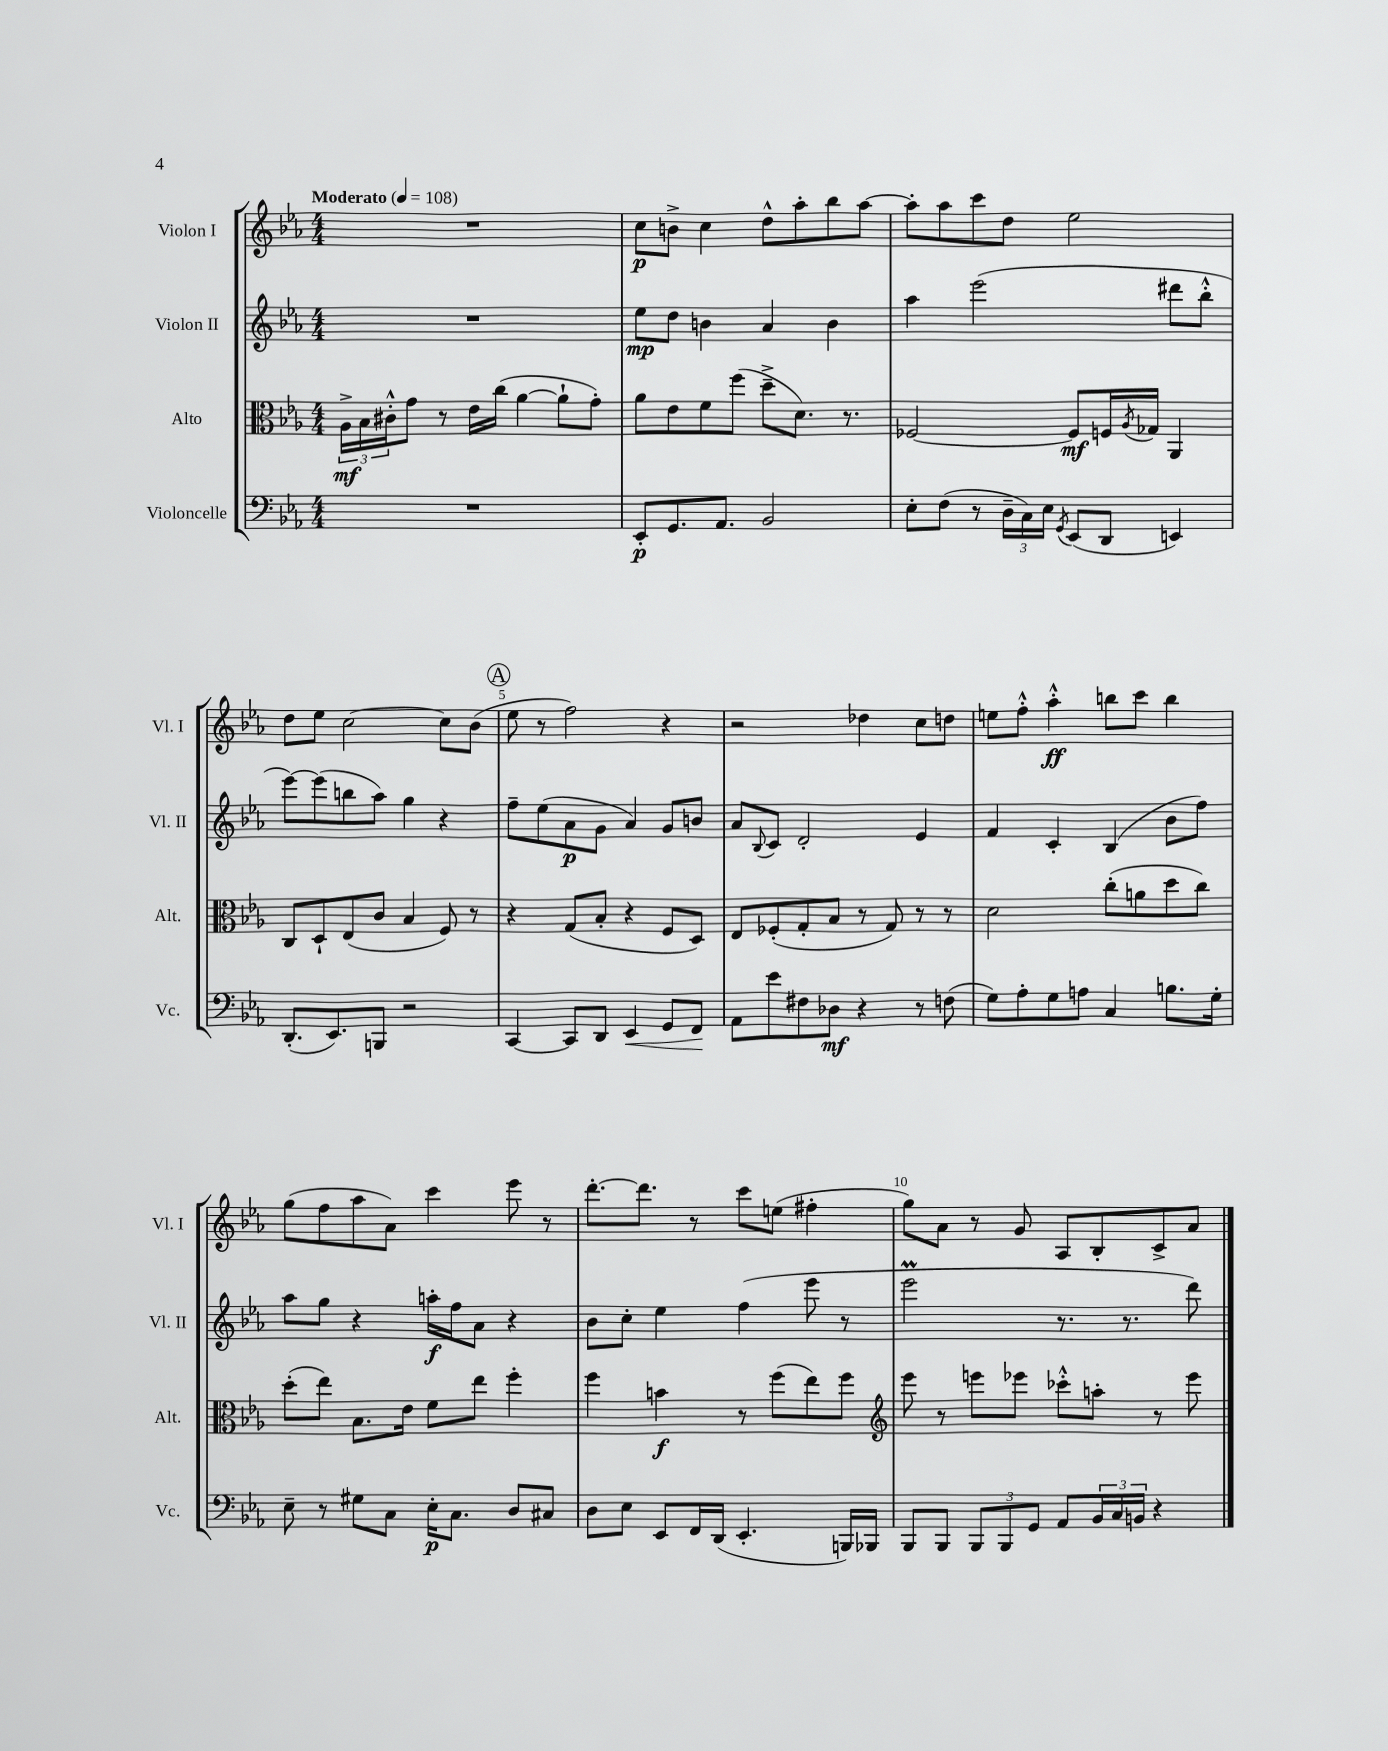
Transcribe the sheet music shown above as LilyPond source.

<<
\new StaffGroup <<
\new Staff = "s0" \with { instrumentName = "Violon I" shortInstrumentName = "Vl. I" } {
    \clef treble \key ees \major \numericTimeSignature \time 4/4 \tempo "Moderato" 4 = 108
    R1 |
    c''8\p b'8-> c''4 d''8-^ aes''8-. bes''8 aes''8~ |
    aes''8-. aes''8 c'''8 d''8 ees''2 |
    d''8 ees''8 c''2~ c''8 bes'8( |
    \mark \markup { \circle "A" } ees''8 r8 f''2) r4 |
    r2 des''4 c''8 d''8 |
    e''8 f''8-.-^ aes''4-.-^\ff b''8 c'''8 b''4 |
    g''8( f''8 aes''8 aes'8) c'''4 ees'''8 r8 |
    d'''8.~-. d'''8. r8 c'''8 e''8( fis''4-. |
    g''8) aes'8 r8 g'8 aes8 bes8-. c'8-> aes'8 \bar "|." |
}
\new Staff = "s1" \with { instrumentName = "Violon II" shortInstrumentName = "Vl. II" } {
    \clef treble \key ees \major \numericTimeSignature \time 4/4
    R1 |
    ees''8\mp d''8 b'4 aes'4 b'4 |
    aes''4 ees'''2( dis'''8 bes''8-.-^ |
    ees'''8~) ees'''8( b''8 aes''8) g''4 r4 |
    \mark \markup { \circle "A" } f''8-- ees''8( aes'8\p g'8 aes'4) g'8 b'8 |
    aes'8 \appoggiatura { bes8 } c'8 d'2-. ees'4 |
    f'4 c'4-. bes4( bes'8 f''8) |
    aes''8 g''8 r4 a''16-.\f f''16 aes'8 r4 |
    bes'8 c''8-. ees''4 f''4( ees'''8 r8 |
    ees'''2\prall r8. r8. d'''8) \bar "|." |
}
\new Staff = "s2" \with { instrumentName = "Alto" shortInstrumentName = "Alt." } {
    \clef alto \key ees \major \numericTimeSignature \time 4/4
    \tuplet 3/2 { aes16->\mf bes16 cis'16-.-^ } g'8 r8 ees'16 c''16( aes'4~ aes'8-! g'8-.) |
    aes'8 ees'8 f'8 f''8( d''8---> d'8.) r8. |
    fes2~ fes8\mf f16 \acciaccatura { aes8 } ges16 aes,4 |
    c8 d8-! ees8( c'8 bes4 f8) r8 |
    \mark \markup { \circle "A" } r4 g8( bes8-. r4 f8 d8) |
    ees8 fes8-.( g8-. bes8 r8 g8) r8 r8 |
    d'2 c''8-.( a'8 d''8 c''8) |
    d''8-.( ees''8) bes8. ees'16 f'8 ees''8 f''4-. |
    f''4 b'4\f r8 f''8( ees''8) f''8 |
    \clef treble ees'''8 r8 e'''8 ees'''8 ces'''8-.-^ a''8-. r8 ees'''8 \bar "|." |
}
\new Staff = "s3" \with { instrumentName = "Violoncelle" shortInstrumentName = "Vc." } {
    \clef bass \key ees \major \numericTimeSignature \time 4/4
    R1 |
    ees,8-.\p g,8. aes,8. bes,2 |
    ees8-. f8( r8 \tuplet 3/2 { d16-- c16) ees16 } \acciaccatura { g,8 } ees,8( d,8 e,4) |
    d,8.-.( ees,8.) b,,8 r2 |
    \mark \markup { \circle "A" } c,4~ c,8 d,8 ees,4\< g,8 f,8\! |
    aes,8 ees'8 fis8 des8\mf r4 r8 f8( |
    g8) aes8-. g8 a8 c4 b8. g16-. |
    ees8-- r8 gis8 c8 ees16-.\p c8. d8 cis8 |
    d8 ees8 ees,8 f,16 d,16( ees,4.-. b,,16) bes,,16 |
    bes,,8 bes,,8 \tuplet 3/2 { bes,,8 bes,,8 g,8 } aes,8 \tuplet 3/2 { bes,16 c16 b,16 } r4 \bar "|." |
}
>>
>>
\layout { \context { \Score \override BarNumber.break-visibility = ##(#f #t #t) barNumberVisibility = #(every-nth-bar-number-visible 5) } }
